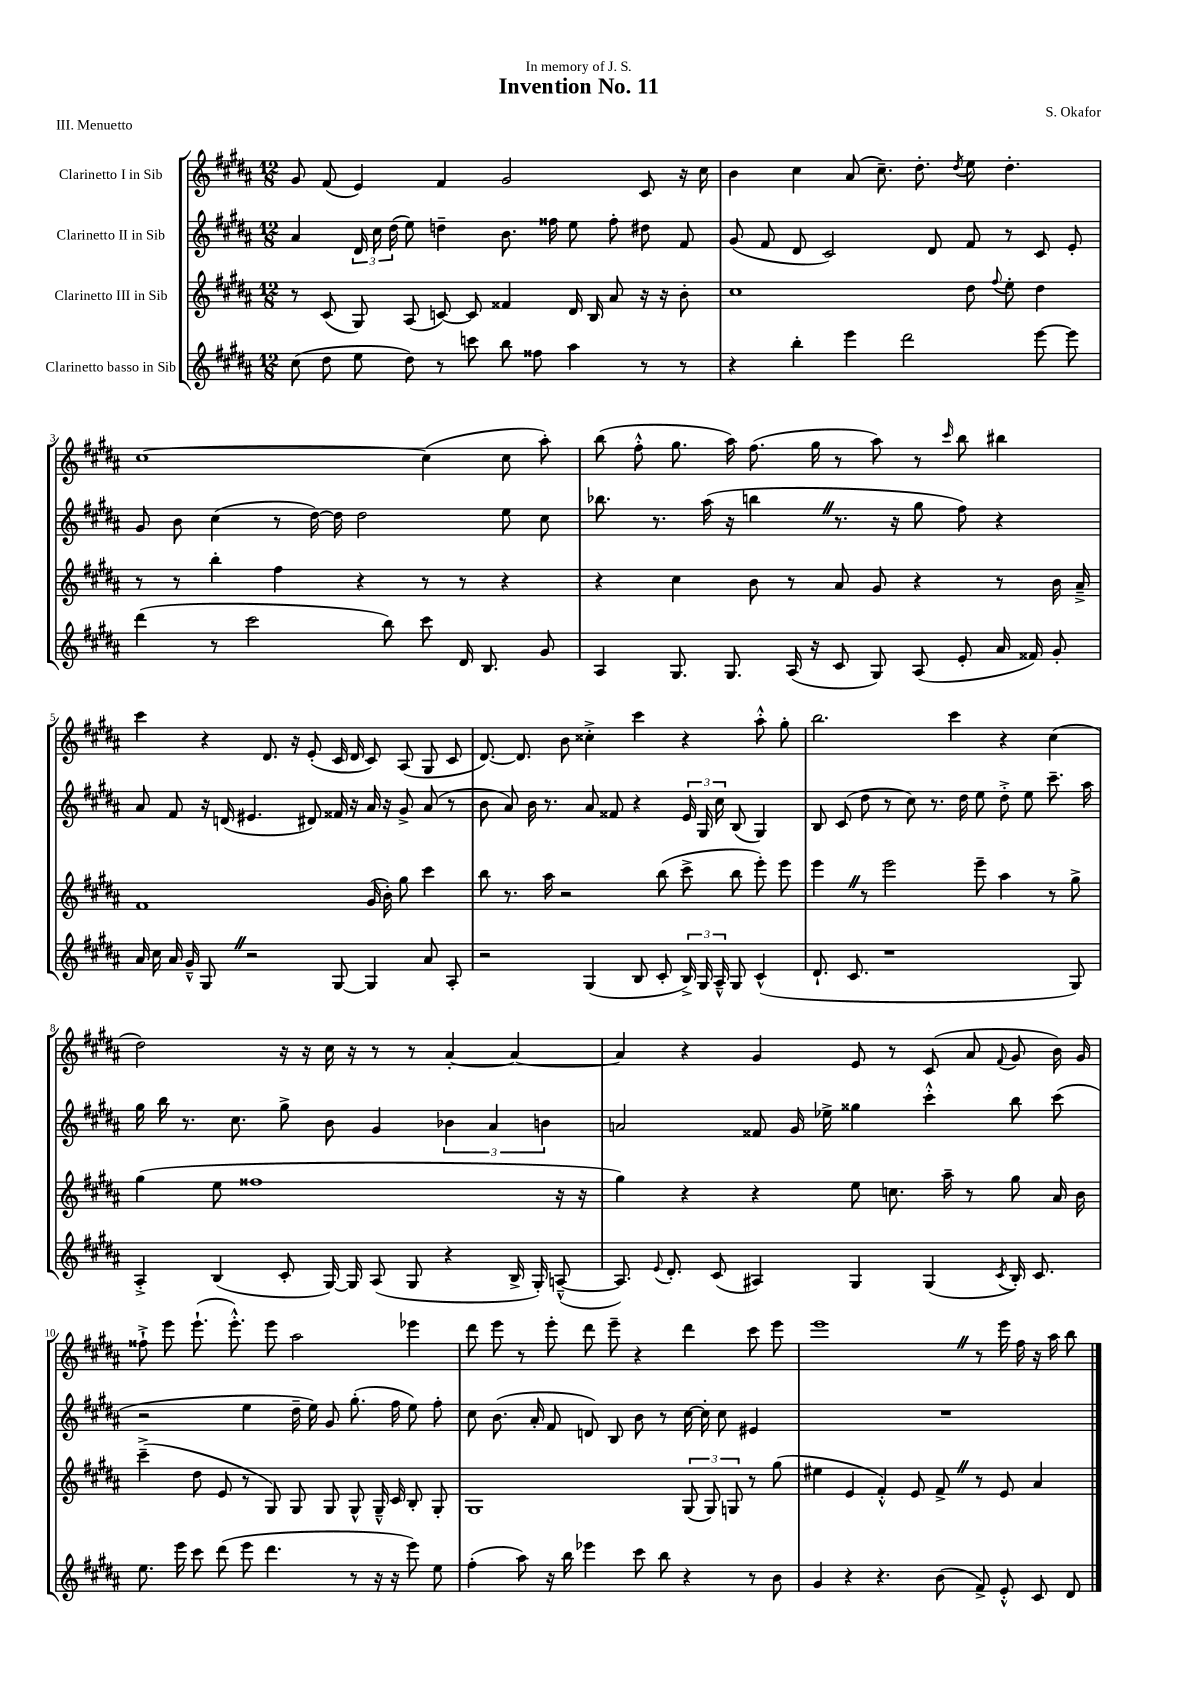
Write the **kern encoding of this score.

**kern	**kern	**kern	**kern
*staff4	*staff3	*staff2	*staff1
*clefG2	*clefG2	*clefG2	*clefG2
*k[f#c#g#d#a#]	*k[f#c#g#d#a#]	*k[f#c#g#d#a#]	*k[f#c#g#d#a#]
*M12/8	*M12/8	*M12/8	*M12/8
(8cc#	8r	4a#	8g#
8dd#	(8c#	.	(8f#
8ee	8G#)	24d#	4e)
.	.	24cc#	.
.	.	(24dd#	.
8dd#)	(8A#	8ee)	.
8r	[8c)	4dd~	4f#
8ccc	8c]	.	.
8bb	4f##	8.b	2g#
8ff##	.	.	.
.	.	16ff##	.
4aa#	16d#	8ee	.
.	16B	.	.
.	8a#	8ff##'	.
8r	16r	8dd#	8c#
.	16r	.	.
8r	8b'	8f#	16r
.	.	.	16cc#
=	=	=	=
4r	1cc#	(8g#	4b
.	.	8f#	.
4bb'	.	8d#	4cc#
.	.	2c#)	.
4eee	.	.	(8a#
.	.	.	8.cc#~)
2ddd#	.	.	.
.	.	.	8.dd#'
.	.	8d#	.
.	.	.	8qdd#
.	8dd#	8f#	8ee
.	8qqff#	.	.
.	8ee'	8r	4.dd#'
[8eee	4dd#	8c#	.
8eee]	.	8e'	.
=	=	=	=
(4ddd#	8r	8g#	[1cc#
.	8r	8b	.
8r	4bb'	(4cc#	.
2ccc#	.	.	.
.	4ff#	8r	.
.	.	[16dd#)	.
.	.	16dd#]	.
.	4r	2dd#	.
8bb)	.	.	.
8ccc#	8r	.	(4cc#]
16d#	8r	.	.
8.B	.	.	.
.	4r	8ee	8cc#
8g#	.	8cc#	8aa#')
=	=	=	=
4A#	4r	8.bb-	(8bb
.	.	.	8ff#'^^
.	.	8.r	.
8.G#	4cc#	.	8.gg#
.	.	(16aa#	.
8.G#	.	16r	16aa#)
.	8b	4bb	(8.ff#
(16A#	8r	.	.
16r	.	.	16gg#
8c#	8a#	8.r	8r
8G#)	8g#	.	8aa#)
.	.	16r	.
(8A#	4r	8gg#	8r
.	.	.	16qqccc#
8e'	.	8ff#)	8bb
16a#	8r	4r	4bb#
16f##)	.	.	.
8g#'	16b	.	.
.	16a#~^	.	.
=	=	=	=
16a#	1f#	8a#	4ccc#
16cc#	.	.	.
16a#	.	8f#	.
16g#~^^	.	.	.
8G#	.	16r	4r
.	.	(16d	.
2r	.	4.e#	.
.	.	.	8.d#
.	.	.	16r
.	.	8d#)	(8e'
[8G#	.	16f##	16c#
.	.	16r	16d#
4G#]	(16g#	16a#	8c#)
.	16b')	16r	.
.	8gg#	8g#^	(8A#
8a#	4ccc#	(8a#	8G#
8A#'	.	8r	8c#
=	=	=	=
2r	8bb	8b	[8.d#)
.	8.r	8a#)	.
.	.	.	8.d#]
.	.	16b	.
.	16aa#	8.r	.
.	2r	.	8b
(4G#	.	8a#	4cc##'^
.	.	8f##	.
8B	.	4r	4ccc#
8c#'	(8bb	.	.
24B^)	8ccc#^	24e	4r
24G#	.	24G#	.
24A#~^^	.	24cc#	.
8G#	8bb	(8B	.
(4c#^^	8eee')	4G#)	8aa#'^^
.	8eee	.	8gg#'
=	=	=	=
8.d#`	4eee	8B	2.bb
.	.	(8c#	.
8.c#	.	.	.
.	8r	8dd#	.
1r	2eee	8r	.
.	.	8cc#)	.
.	.	8.r	.
.	.	.	4ccc#
.	.	16dd#	.
.	8eee~	8ee	.
.	4aa#	8dd#'^	4r
.	.	8ee	.
.	8r	8.ccc#~	(4cc#
8G#)	8gg#^	.	.
.	.	16aa#	.
=	=	=	=
4A#'^	(4gg#	16gg#	2dd#)
.	.	16bb	.
.	.	8.r	.
(4B	8ee	.	.
.	.	8.cc#	.
.	1ff##	.	.
8c#'	.	8gg#^	16r
.	.	.	16r
[16G#)	.	8b	16cc#
16G#]	.	.	16r
(8A#	.	4g#	8r
8G#	.	.	8r
4r	.	6b-	[4a#'
.	.	6a#	.
16B^	.	.	4a#_
16G#')	.	.	.
.	.	6b	.
([8A~^^	16r	.	.
.	16r	.	.
=	=	=	=
8.A])	4gg#)	2a	4a#]
8qqe	.	.	.
8.d#'	.	.	.
.	4r	.	4r
(8c#	.	.	.
4A#)	4r	8f##	4g#
.	.	16g#	.
.	.	16ee-^	.
4G#	8ee	4gg##	8e
.	8.cc	.	8r
(4G#	.	4ccc#'^^	(8c#
.	16aa#~	.	.
.	8r	.	8a#
8qc#	.	.	8qqf#
16B')	8gg#	8bb	8g#
8.c#	.	.	.
.	16a#	(8ccc#	16b)
.	16b	.	16g#
=	=	=	=
8.ee	(4ccc#~^	2r	8ff##`^
.	.	.	8eee
16eee	.	.	.
8ccc#	8dd#	.	(8.eee`
(8ddd#	8e	.	.
.	.	.	8.eee'^^)
8eee	8r	4ee	.
4.ddd#	8G#)	.	8eee
.	8G#	16dd#~	2aa#
.	.	16ee)	.
.	8G#	8g#	.
8r	8G#^^	(8.gg#'	.
16r	16G#~^^	.	.
16r	16c#	16ff#	.
8eee)	8B'	8ee)	4eee-
8ee	8G#'	8ff#'	.
=	=	=	=
(4ff#'	1G#	8cc#	8ddd#
.	.	(8.b	8eee
8aa#)	.	.	8r
.	.	16a#'	.
16r	.	8f#	8eee'
16bb	.	.	.
4eee-	.	8d)	8ddd#
.	.	8B	8eee~
8ccc#	.	8b	4r
8bb	.	8r	.
4r	(12G#	[16cc#	4ddd#
.	.	16cc#']	.
.	12G#)	.	.
.	.	8cc#	.
.	12G	.	.
8r	8r	4e#	8ccc#
8b	(8gg#	.	8eee
=	=	=	=
4g#	4ee#	1.r	1eee
4r	4e	.	.
4.r	4f#'^^)	.	.
.	8e	.	.
(8b	8f#^	.	.
8f#^)	8r	.	8r
8e'^^	8e	.	16eee
.	.	.	16ff#
8c#	4a#	.	16r
.	.	.	16aa#
8d#	.	.	8bb
==	==	==	==
*-	*-	*-	*-
